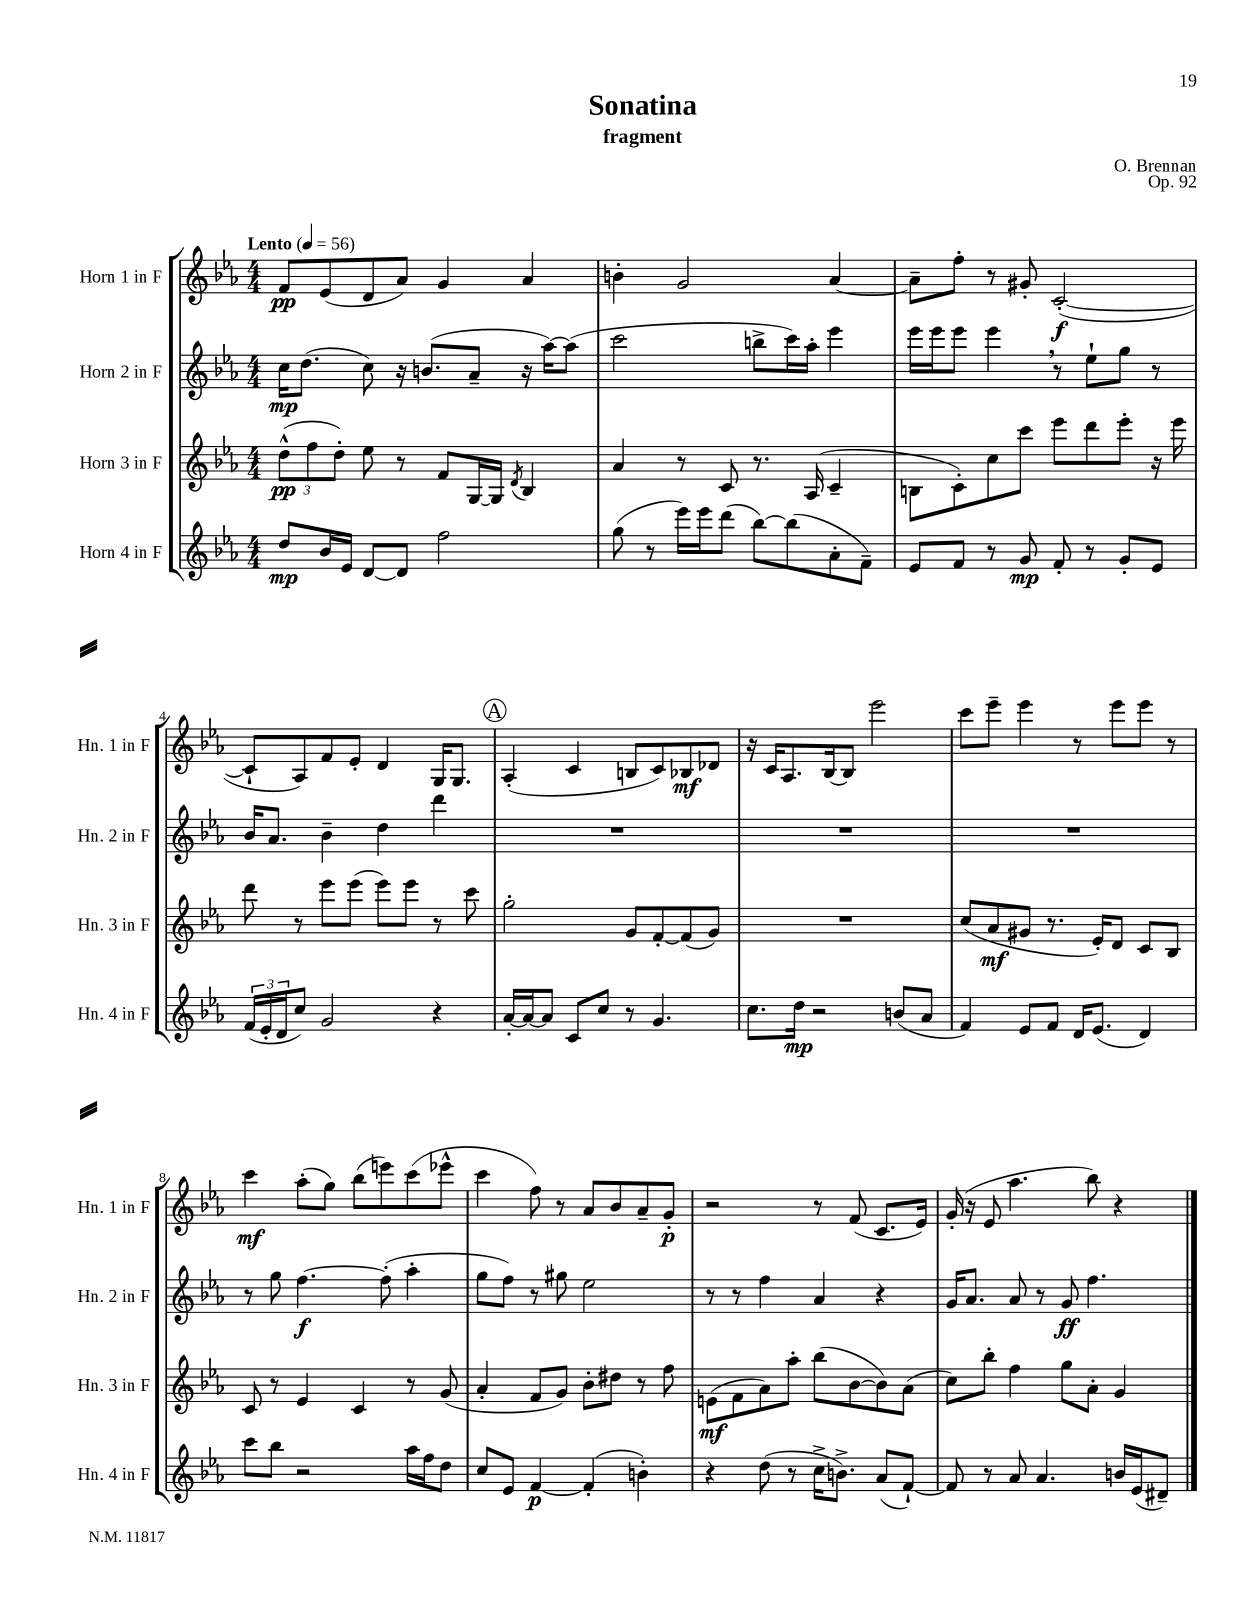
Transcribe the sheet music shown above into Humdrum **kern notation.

**kern	**kern	**kern	**kern
*staff4	*staff3	*staff2	*staff1
*clefG2	*clefG2	*clefG2	*clefG2
*k[b-e-a-]	*k[b-e-a-]	*k[b-e-a-]	*k[b-e-a-]
*M4/4	*M4/4	*M4/4	*M4/4
*MM56	*MM56	*MM56	*MM56
8dd/L	(12dd^^\L	16cc\LK	8f/L
.	.	(8.dd\J	.
.	12ff\	.	.
16b-/L	.	.	(8e-/
.	12dd'\J)	.	.
16e-/JJ	.	.	.
[8d/L	8ee-\	8cc\)	8d/
8d/]J	8r	16r	8a-/J)
.	.	(8.b/L	.
2ff\	8f/L	.	4g/
.	[16G/L	8a-~/J	.
.	16G/]JJ	.	.
.	8qd/	.	.
.	4B-/	16r	4a-/
.	.	[16aa-\LK)	.
.	.	(8aa-\]J	.
=	=	=	=
(8gg\	4a-/	2ccc\	4b'\
8r	.	.	.
16eee-\LL)	8r	.	2g/
16eee-\J	.	.	.
(8ddd\J	8c/	.	.
[8bb-\L)	8.r	8bb^\L	.
(8bb-\]	.	16ccc\L)	.
.	(16A-/	16aa-'\JJ	.
8a-'\	4c~/	4eee-\	[4a-/
8f~\J)	.	.	.
=	=	=	=
8e-/L	8B\L	16eee-\LL	8a-~\]L
.	.	16eee-\J	.
8f/J	8c'\)	8eee-\J	8ff'\J
8r	8cc\	4eee-\	8r
8g/	8ccc\J	.	8g#'/
8f'/	8eee-\L	8r	([2c'/
8r	8ddd\	8ee-`\L	.
8g'/L	8eee-'\J	8gg\J	.
8e-/J	16r	8r	.
.	16eee-\	.	.
=	=	=	=
(24f/LL	8ddd\	16b-/LK	8c`/]L
24e-'/	.	.	.
.	.	8.a-/J	.
24d/J	.	.	.
8cc/J)	8r	.	8A-/)
2g/	8eee-\L	4b-~\	8f/
.	(8eee-\J	.	8e-'/J
.	8eee-\L)	4dd\	4d/
.	8eee-\J	.	.
4r	8r	4ddd\	16G/LK
.	.	.	8.G/J
.	8ccc\	.	.
=	=	=	=
[16a-'/LL	2gg'\	1r	(4A-'/
16a-/_J	.	.	.
8a-/]J	.	.	.
8c/L	.	.	4c/
8cc/J	.	.	.
8r	8g/L	.	8B/L
4.g/	[8f'/	.	8c/)
.	(8f/]	.	8B-/
.	8g/J)	.	8d-/J
=	=	=	=
8.cc\L	1r	1r	16r
.	.	.	16c/LK
.	.	.	8.A-/
16dd\Jk	.	.	.
2r	.	.	.
.	.	.	[16B-/k
.	.	.	8B-/]J
.	.	.	2eee-\
(8b/L	.	.	.
8a-/J	.	.	.
=	=	=	=
4f/)	(8cc/L	1r	8ccc\L
.	8a-/	.	8eee-~\J
8e-/L	8g#/J	.	4eee-\
8f/J	8.r	.	.
16d/LK	.	.	8r
(8.e-/J	16e-'/LK)	.	.
.	8d/J	.	8eee-\L
4d/)	8c/L	.	8eee-\J
.	8B-/J	.	8r
=	=	=	=
8ccc\L	8c/	8r	4ccc\
8bb-\J	8r	8gg\	.
2r	4e-/	[4.ff\	(8aa-'\L
.	.	.	8gg\J)
.	4c/	.	(8bb-\L
.	.	(8ff'\]	8eee\)
16aa-\LL	8r	4aa-'\	(8ccc\
16ff\J	.	.	.
8dd\J	(8g/	.	8eee-^^\J
=	=	=	=
8cc/L	4a-'/	8gg\L	4ccc\
8e-/J	.	8ff\J)	.
[4f/	8f/L	8r	8ff\)
.	8g/J)	8gg#\	8r
(4f'/]	8b-'\L	2ee-\	8a-/L
.	8dd#\J	.	8b-/
4b'\)	8r	.	8a-~/
.	8ff\	.	8g'/J
=	=	=	=
4r	(8e\L	8r	2r
.	8f\	8r	.
(8dd\	8a-\)	4ff\	.
8r	8aa-'\J	.	.
16cc^\LK	(8bb-\L	4a-/	8r
8.b^\J)	.	.	.
.	[8b-\	.	(8f/
(8a-/L	8b-\])	4r	8.c/L
[8f`/J)	(8a-\J	.	.
.	.	.	16e-/Jk)
=	=	=	=
8f/]	8cc\L)	16g/LK	(16g'/
.	.	8.a-/J	16r
8r	8bb-'\J	.	8e-/
8a-/	4ff\	8a-/	4.aa-\
4.a-/	.	8r	.
.	8gg\L	8g/	.
.	8a-'\J	4.ff\	8bb-\)
16b/LL	4g/	.	4r
(16e-/J	.	.	.
8d#~/J)	.	.	.
==	==	==	==
*-	*-	*-	*-
